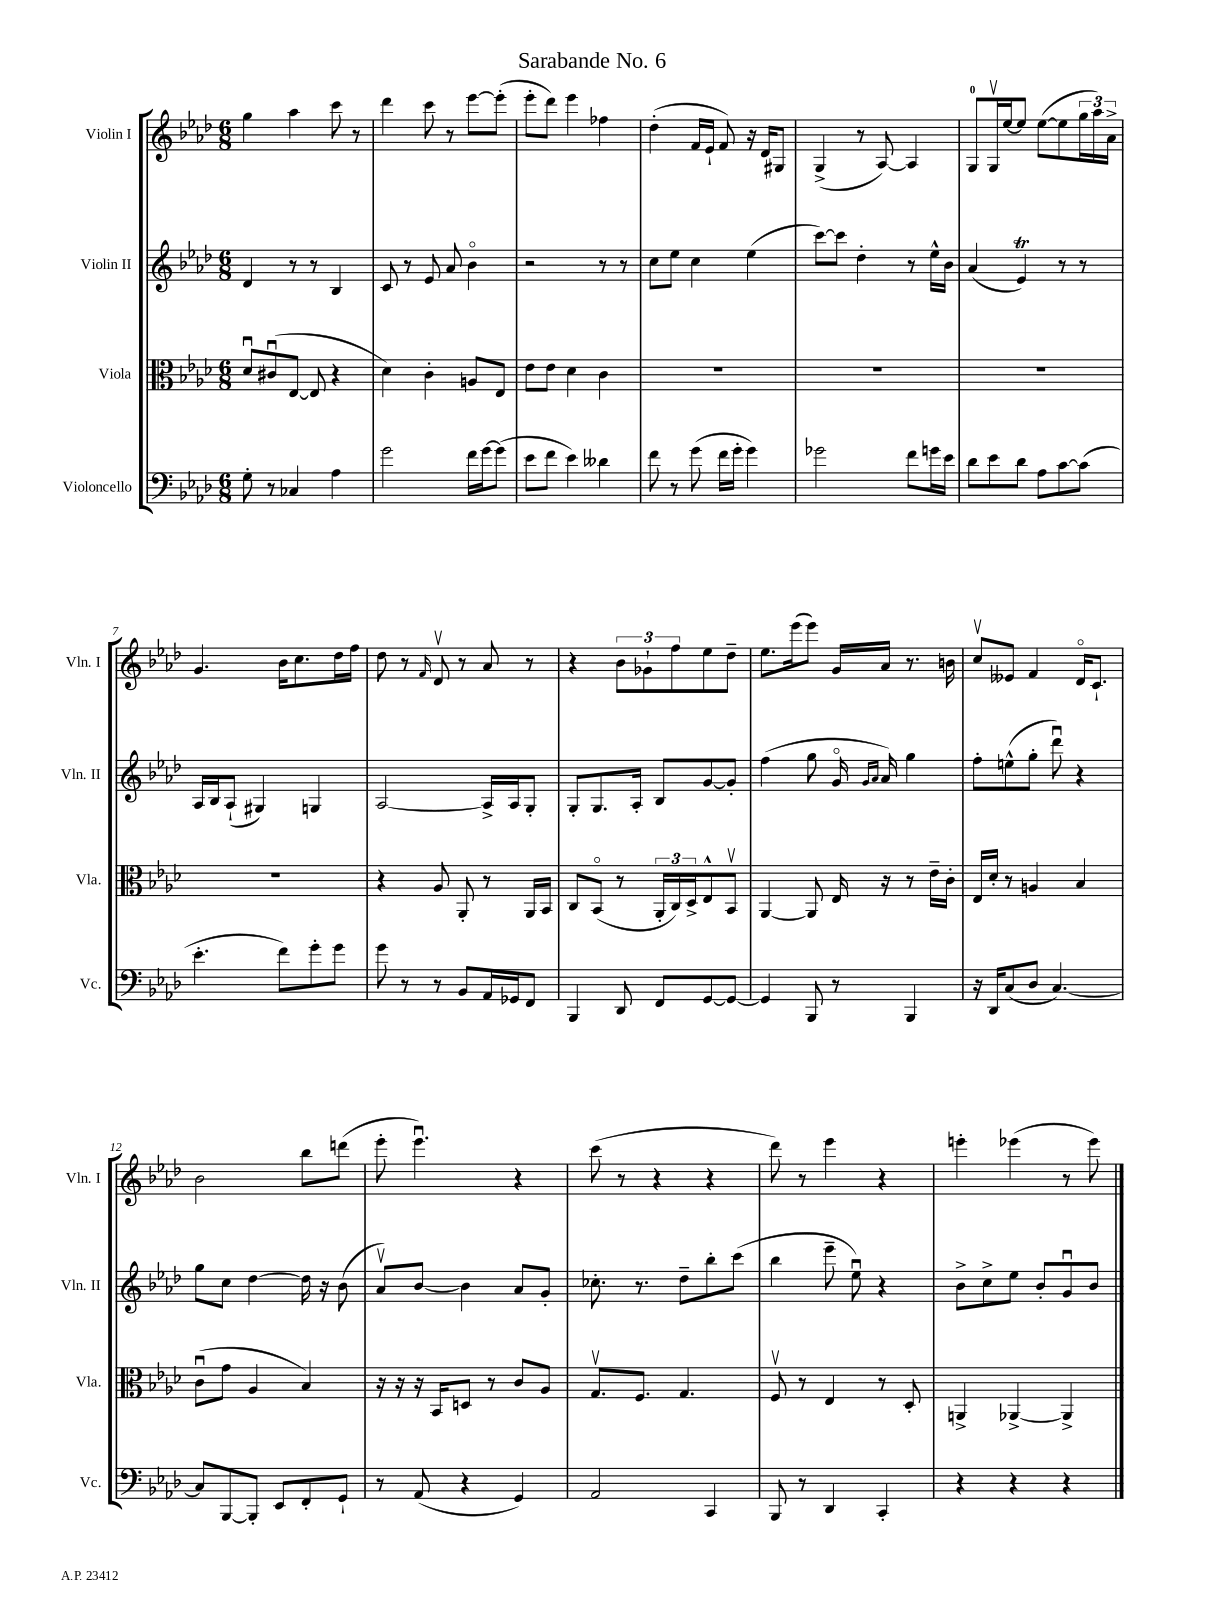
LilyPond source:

\header { title = "Sarabande No. 6" }
<<
\new StaffGroup <<
\new Staff = "s0" \with { instrumentName = "Violin I" shortInstrumentName = "Vln. I" } {
    \clef treble \key aes \major \numericTimeSignature \time 6/8
    g''4 aes''4 c'''8 r8 |
    des'''4 c'''8 r8 ees'''8~ ees'''8-.( |
    ees'''8-. des'''8) ees'''4 fes''4 |
    des''4-.( f'16 ees'16-! f'8) r16 des'16 gis8 |
    g4->( r8 aes8~) aes4 |
    g8-0 g16\upbow ees''16~ ees''8 ees''8~( ees''8 \tuplet 3/2 { g''16 aes''16) aes'16-> } |
    g'4. bes'16 c''8. des''16 f''16 |
    des''8 r8 \grace { f'16 } des'8\upbow r8 aes'8 r8 |
    r4 \tuplet 3/2 { bes'8 ges'8-! f''8 } ees''8 des''8-- |
    ees''8. ees'''16( ees'''8) g'16 aes'16 r8. b'16 |
    c''8\upbow eeses'8 f'4 des'16\flageolet c'8.-! |
    bes'2 bes''8 d'''8( |
    ees'''8-. ees'''4.\downbow) r4 |
    c'''8( r8 r4 r4 |
    des'''8) r8 ees'''4 r4 |
    e'''4-. ees'''4( r8 ees'''8) \bar "|." |
}
\new Staff = "s1" \with { instrumentName = "Violin II" shortInstrumentName = "Vln. II" } {
    \clef treble \key aes \major \numericTimeSignature \time 6/8
    des'4 r8 r8 bes4 |
    c'8 r8 ees'8 aes'8 bes'4\flageolet |
    r2 r8 r8 |
    c''8 ees''8 c''4 ees''4( |
    c'''8~) c'''8 des''4-. r8 ees''16-^ bes'16 |
    aes'4( ees'4\trill) r8 r8 |
    aes16 bes16 aes8-!( gis4) g4 |
    aes2~ aes16-> aes16 g8-. |
    g8-. g8. aes16-. bes8 g'8~ g'8-. |
    f''4( g''8 g'16\flageolet \grace { g'16 aes'16 } aes'16) g''4 |
    f''8-. e''8-^( g''8-. des'''8\downbow) r4 |
    g''8 c''8 des''4~ des''16 r16 bes'8( |
    aes'8\upbow) bes'8~ bes'4 aes'8 g'8-. |
    ces''8.-. r8. des''8-- bes''8-. c'''8( |
    bes''4 ees'''8-- ees''8\downbow) r4 |
    bes'8-> c''8-> ees''8 bes'8-. g'8\downbow bes'8 \bar "|." |
}
\new Staff = "s2" \with { instrumentName = "Viola" shortInstrumentName = "Vla." } {
    \clef alto \key aes \major \numericTimeSignature \time 6/8
    des'8\downbow cis'8\downbow( ees8~ ees8 r4 |
    des'4) c'4-. a8 ees8 |
    ees'8 ees'8 des'4 c'4 |
    R2. |
    R2. |
    R2. |
    R2. |
    r4 aes8 aes,8-. r8 aes,16 bes,16 |
    c8 bes,8\flageolet( r8 \tuplet 3/2 { aes,16-. c16) des16-> } ees8-^ bes,8\upbow |
    aes,4~ aes,8 ees16 r16 r8 ees'16-- c'16-. |
    ees16 des'16-. r8 a4 bes4 |
    c'8\downbow( g'8 aes4 bes4) |
    r16 r16 r16 bes,16 d8 r8 c'8 aes8 |
    g8.\upbow f8. g4. |
    f8\upbow r8 ees4 r8 des8-. |
    a,4-> aes,4~-> aes,4-> \bar "|." |
}
\new Staff = "s3" \with { instrumentName = "Violoncello" shortInstrumentName = "Vc." } {
    \clef bass \key aes \major \numericTimeSignature \time 6/8
    g8-. r8 ces4 aes4 |
    g'2 f'16 g'16~ g'8( |
    ees'8 f'8 ees'4) deses'4 |
    f'8 r8 g'8( f'16 g'16-. g'4) |
    ges'2 f'8 g'16 ees'16 |
    des'8 ees'8 des'8 aes8 c'8~ c'8( |
    ees'4.-. f'8) g'8-. g'8 |
    g'8 r8 r8 bes,8 aes,16 ges,16 f,8 |
    bes,,4 des,8 f,8 g,8~ g,8~ |
    g,4 bes,,8 r8 bes,,4 |
    r16 des,16 c8( des8 c4.~) |
    c8 bes,,8~ bes,,8-. ees,8 f,8-. g,8-! |
    r8 aes,8( r4 g,4) |
    aes,2 c,4 |
    bes,,8 r8 des,4 c,4-. |
    r4 r4 r4 \bar "|." |
}
>>
>>
